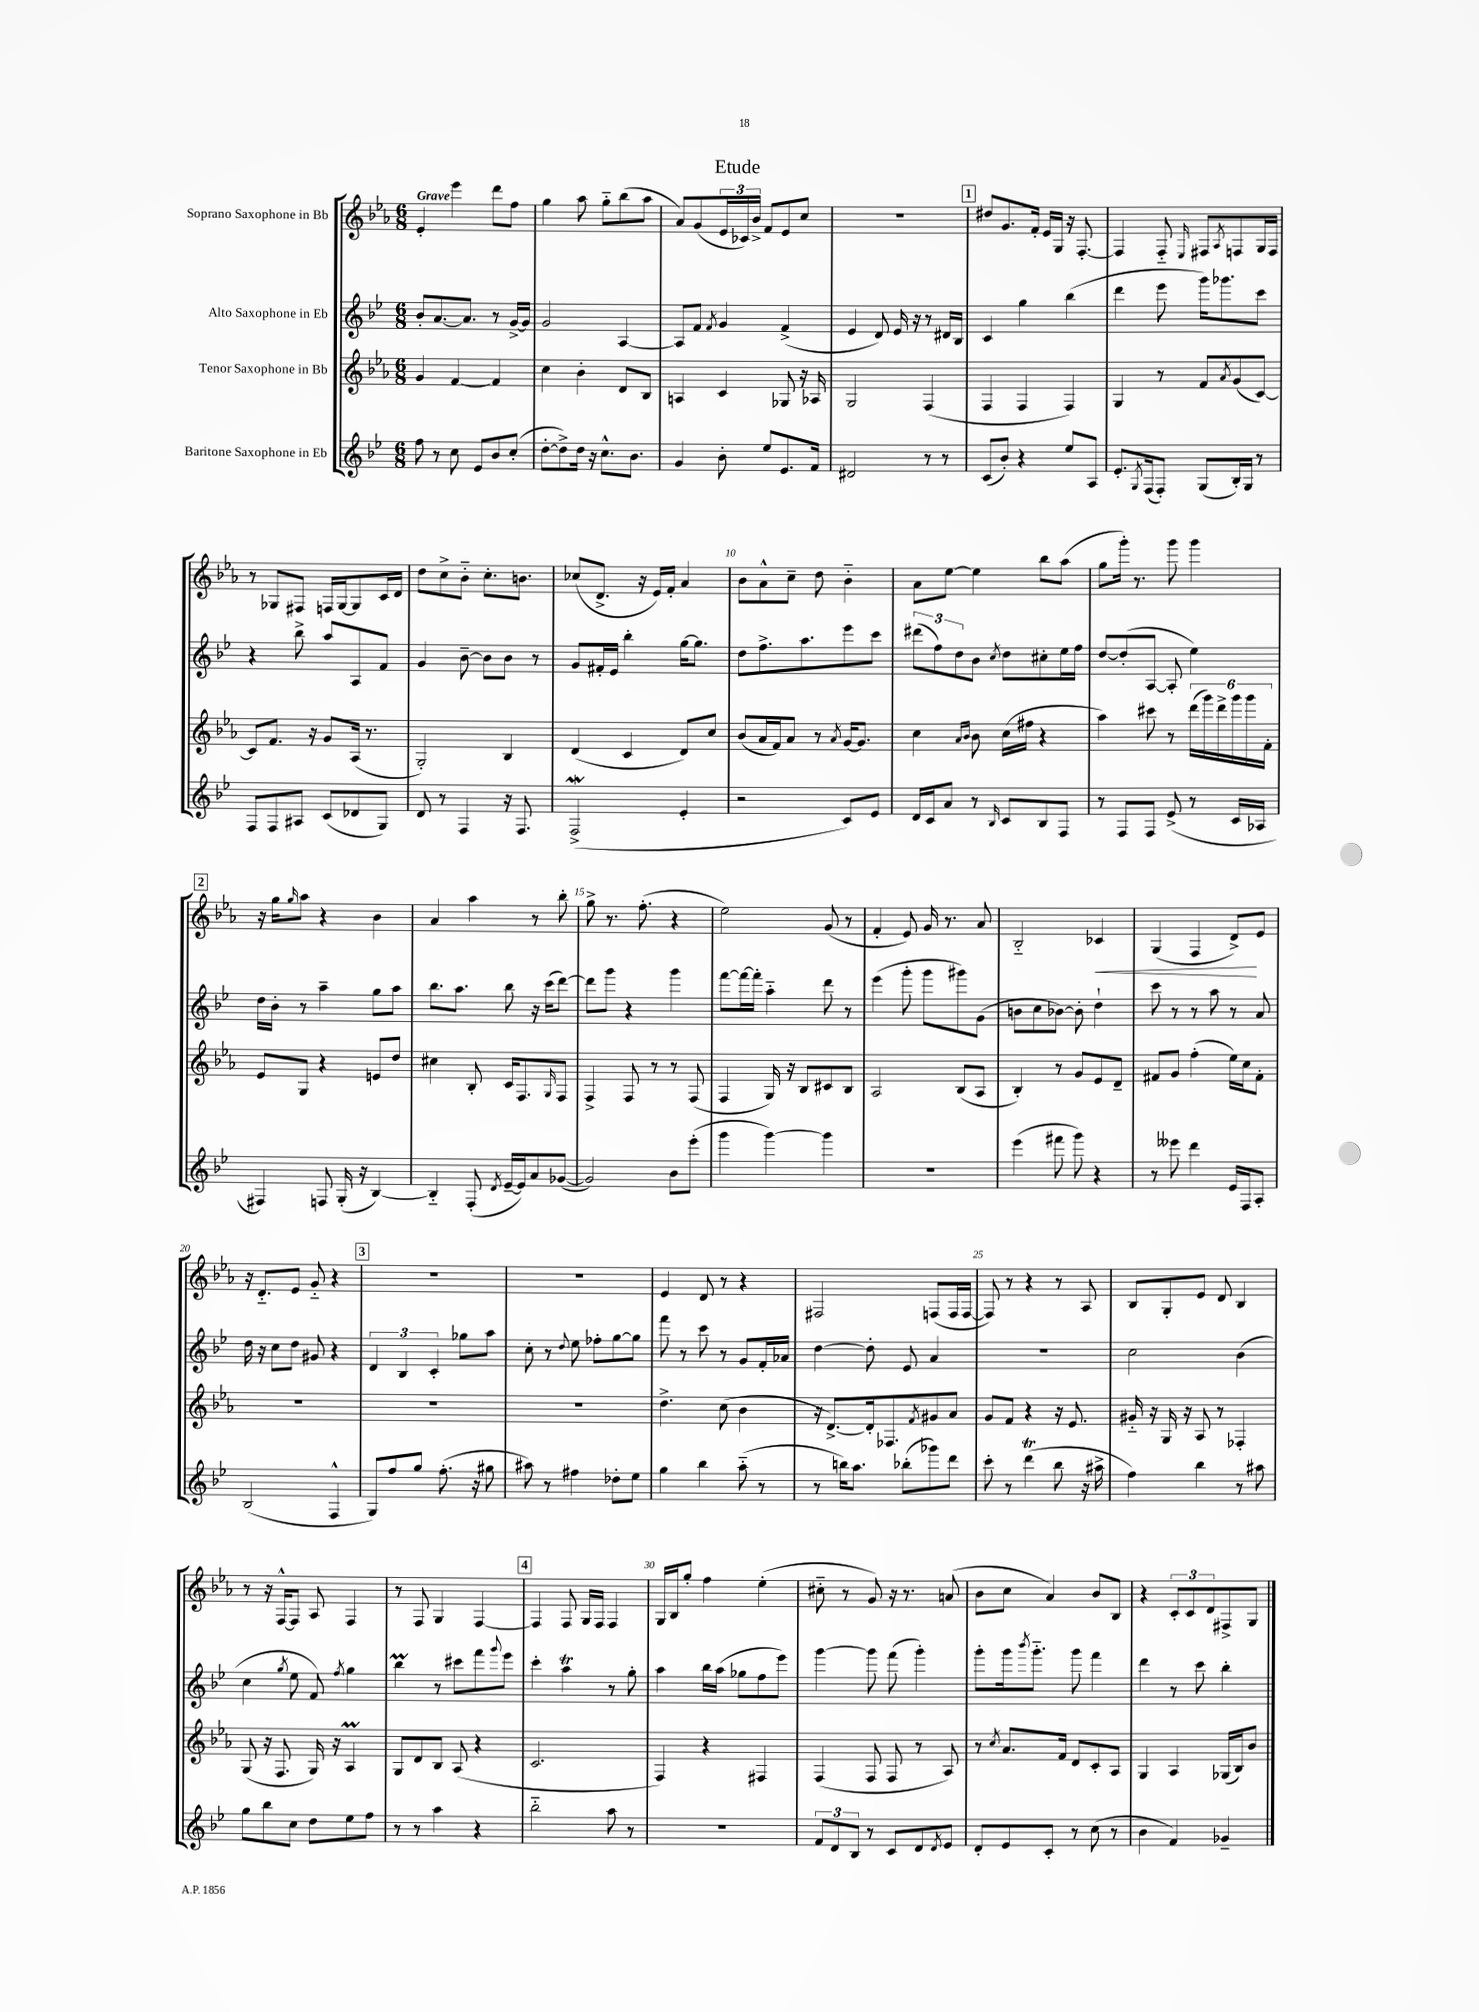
\header { title = "Etude" }
<<
\new StaffGroup <<
\new Staff = "s0" \with { instrumentName = "Soprano Saxophone in Bb" } {
    \clef treble \key ees \major \numericTimeSignature \time 6/8 \tempo "Grave"
    ees'4-. ees'''4 d'''8 f''8 |
    g''4 aes''8 g''8-_ bes''8( aes''8 |
    aes'8) g'8( \tuplet 3/2 { ees'16 ces'16) bes'16-> } f'8 ees'8 c''8 |
    R2. |
    \mark \markup { \box "1" } dis''8 g'8. f'16-. ees'16 g16 r16 f8.~-. |
    f4 f8-_ \grace { ees16 } fis8 \acciaccatura { aes8 } f8 g16 f16 |
    r8 ges8 fis8 f16 ges16~ ges8 c'16 d'16 |
    d''8 c''8-> bes'8-_ c''8.-. b'8. |
    ces''8( d'8.-> r16 ees'16) f'16-. aes'4 |
    bes'8 aes'8-^ c''8-- d''8 bes'4-_ |
    aes'8 ees''8~ ees''4 bes''8 aes''8( |
    g''8 g'''16-.) r8. g'''8 g'''4 |
    \mark \markup { \box "2" } r16 g''16 \grace { g''16 } aes''8 r4 bes'4 |
    aes'4 aes''4 r8 bes''8-. |
    g''8-> r8. f''8.-.( r4 |
    ees''2) g'8( r8 |
    f'4-. ees'8) g'16 r8. aes'8 |
    bes2-_ ces'4\< |
    g4( f4 d'8->\!) ees'8 |
    r16 d'8.-_ ees'8 g'8-_ r4 |
    \mark \markup { \box "3" } R2. |
    R2. |
    ees'4 d'8 r8 r4 |
    fis2 f8( f16 f16~ |
    f8) r8 r4 r8 aes8 |
    bes8 g8-. ees'8 d'8 bes4 |
    r8 r16 f16~-^ f8 aes8 f4 |
    r8 f8 g4 f4~ |
    \mark \markup { \box "4" } f4 f8 g16 f16 f4 |
    g16 bes16 g''8-. f''4 ees''4-.( |
    cis''8-_ r8 g'8) r16 r8. a'8( |
    bes'8 c''8 aes'4) bes'8 bes8 |
    r4 \tuplet 3/2 { c'8-. c'8 d'8 } fis8-> g8 \bar "|." |
}
\new Staff = "s1" \with { instrumentName = "Alto Saxophone in Eb" } {
    \clef treble \key bes \major \numericTimeSignature \time 6/8
    bes'8-. a'8.~ a'8. r8 g'16~-> g'16 |
    g'2 a4~ |
    a8 f'8 \acciaccatura { f'8 } g'4 f'4->( |
    ees'4 d'8) ees'16 r16 r8 dis'16 bes16 |
    \mark \markup { \box "1" } c'4 g''4 bes''4( |
    d'''4 ees'''8 g'''16) ges'''8. c'''8 |
    r4 bes''8-> a''8 a8 f'8 |
    g'4 bes'8~-- bes'8 bes'8 r8 |
    g'8 fis'16-. ees'16 bes''4-. g''16~ g''8. |
    d''8 f''8.-> a''8. ees'''8 c'''8 |
    \tuplet 3/2 { dis'''8( f''8) d''8 } bes'8 \acciaccatura { c''8 } d''8 cis''8-. ees''16 f''16 |
    d''8~ d''8-.( a8~ a8-. ees''4) |
    \mark \markup { \box "2" } d''16 bes'16-. r8 a''4-- g''8 a''8 |
    bes''8. a''8. bes''8 r16 c'''16( d'''8~) |
    d'''8 g'''8 r4 g'''4 |
    f'''8~ f'''16~ f'''16-. a''4-_ d'''8 r8 |
    ees'''4( g'''8-. g'''8 gis'''8) g'8( |
    b'8 c''8 bes'8~) bes'8-. d''4-! |
    c'''8 r8 r8 a''8 r8 a'8 |
    d''16 r16 c''8 d''8 gis'8 r4 |
    \mark \markup { \box "3" } \tuplet 3/2 { d'4 bes4 c'4-. } ges''8 a''8 |
    c''8-. r8 \appoggiatura { d''8 } ees''8 fes''8-. g''8~ g''8 |
    f'''8 r8 c'''8 r8 g'8 f'16-. aes'16 |
    d''4~ d''8-. ees'8 a'4 |
    R2. |
    c''2 bes'4( |
    c''4 \acciaccatura { g''8 } ees''8 f'8) \acciaccatura { f''8 } g''4 |
    bes''4\prall r8 cis'''8 f'''8 \appoggiatura { g'''8 } ees'''8 |
    \mark \markup { \box "4" } c'''4-. a''4\trill r8 g''8-. |
    a''4 bes''16 a''16( ges''8 f''8 ees'''8) |
    g'''4~ g'''8 f'''8( g'''4-.) |
    g'''8-. g'''16 \acciaccatura { bes'''8 } g'''8.-_ g'''8 f'''4 |
    d'''4 r8 c'''8 bes''4-. \bar "|." |
}
\new Staff = "s2" \with { instrumentName = "Tenor Saxophone in Bb" } {
    \clef treble \key ees \major \numericTimeSignature \time 6/8
    g'4 f'4~ f'4 |
    c''4 bes'4-. d'8 bes8 |
    a4 c'4 ges8 r16 aes16 |
    g2 f4( |
    \mark \markup { \box "1" } f4 f4 f4) |
    g4 r8 f'8 \acciaccatura { aes'8 } g'8( c'8~) |
    c'8 f'8. r16 g'8 aes16( r8. |
    g2-.) bes4 |
    d'4( c'4 d'8) c''8 |
    bes'8( aes'16 f'16) aes'8 r8 \acciaccatura { aes'8 } g'16~ g'8. |
    c''4 \grace { aes'16 bes'16 } bes'8 c''16( fis''16 r4 |
    aes''4) cis'''8 r8 \tuplet 6/4 { d'''16( g'''16) d'''16-> g'''16 g'''16 f'16-. } |
    \mark \markup { \box "2" } ees'8 g8 r4 e'8 d''8 |
    cis''4 bes8-. c'16 f8. \grace { g16 } f8 |
    f4-> f8 r8 r8 f8( |
    f4 g16) r16 bes8 cis'8 bes8 |
    aes2 bes8( aes8 |
    bes4-.) r8 g'8 ees'8 d'8-- |
    fis'8 g'8 f''4-.( ees''16) c''16 fis'8-. |
    R2. |
    \mark \markup { \box "3" } R2. |
    R2. |
    d''4.-> c''8( bes'4 |
    r16 d'8.~->) d'16-. fes8. \acciaccatura { f'8 } gis'8 aes'8 |
    g'8 f'8 r4 r16 ees'8. |
    gis'16-_ r16 g16 r16 aes8 r8 fes4-. |
    g8( r16 f8. g16) r16 aes4\prall |
    g8 d'8 bes8 aes8( r4 |
    \mark \markup { \box "4" } c'2. |
    f4) r4 fis4 |
    f4( f8 f8 r8 aes8) |
    r8 \acciaccatura { c''8 } aes'8. f'16 d'8 c'8-. aes8 |
    g4 aes4 ges16( bes16) bes'8 \bar "|." |
}
\new Staff = "s3" \with { instrumentName = "Baritone Saxophone in Eb" } {
    \clef treble \key bes \major \numericTimeSignature \time 6/8
    f''8 r8 c''8 ees'8 bes'8 c''8-.( |
    d''8~-. d''8->) d''16 r16 c''8.-^ bes'8. |
    g'4 bes'8-. ees''8 ees'8. f'16 |
    dis'2 r8 r8 |
    \mark \markup { \box "1" } c'8( bes'8-.) r4 ees''8 a8 |
    ees'8.-. \acciaccatura { g8 } f16( f8-.) g8( bes16-.) g16 r8 |
    f8 f8 ais8 c'8( des'8 g8) |
    d'8 r8 f4 r16 f8. |
    f2->\mordent( ees'4-. |
    r2 c'8) ees'8 |
    d'16 c'16 a'8 r8 \grace { bes16 } c'8 bes8 f8 |
    r8 f8 f8 ees'8->( r8 c'16 aes16 |
    \mark \markup { \box "2" } fis4) f8 g16-.( r16 bes4~) |
    bes4-_ f8-.( \acciaccatura { d'8 } ees'16~-- ees'16) a'8 ges'8~( |
    ges'2) bes'8 ees'''8-.( |
    g'''4 g'''4~) g'''4 |
    R2. |
    ees'''4( fis'''8 g'''8) r4 |
    r8 eeses'''8 d'''4 ees'16 f16 a8-. |
    bes2( f4-^ |
    \mark \markup { \box "3" } g8) f''8 g''8 f''8.-.( r16 gis''8 |
    ais''8) r8 fis''4 des''8-. ees''8 |
    g''4 bes''4 a''8-_( r8 |
    r8 b''16) a''8. bes''8-.( ges'''8) d'''8 |
    c'''8-. r8 d'''4\trill( bes''8 r16 ais''16-> |
    f''4) bes''4 r8 ais''8 |
    g''8 bes''8 c''8 d''8 ees''8 f''8 |
    r8 r8 a''4 r4 |
    \mark \markup { \box "4" } bes''2-_ a''8 r8 |
    R2. |
    \tuplet 3/2 { f'8 d'8 bes8 } r8 c'8 d'8 \acciaccatura { d'8 } ees'8 |
    d'8-. ees'8 c'8-. r8 c''8( r8 |
    bes'4 f'4) ges'4-- \bar "|." |
}
>>
>>
\layout { \context { \Score \override BarNumber.break-visibility = ##(#f #t #t) barNumberVisibility = #(every-nth-bar-number-visible 5) } }
